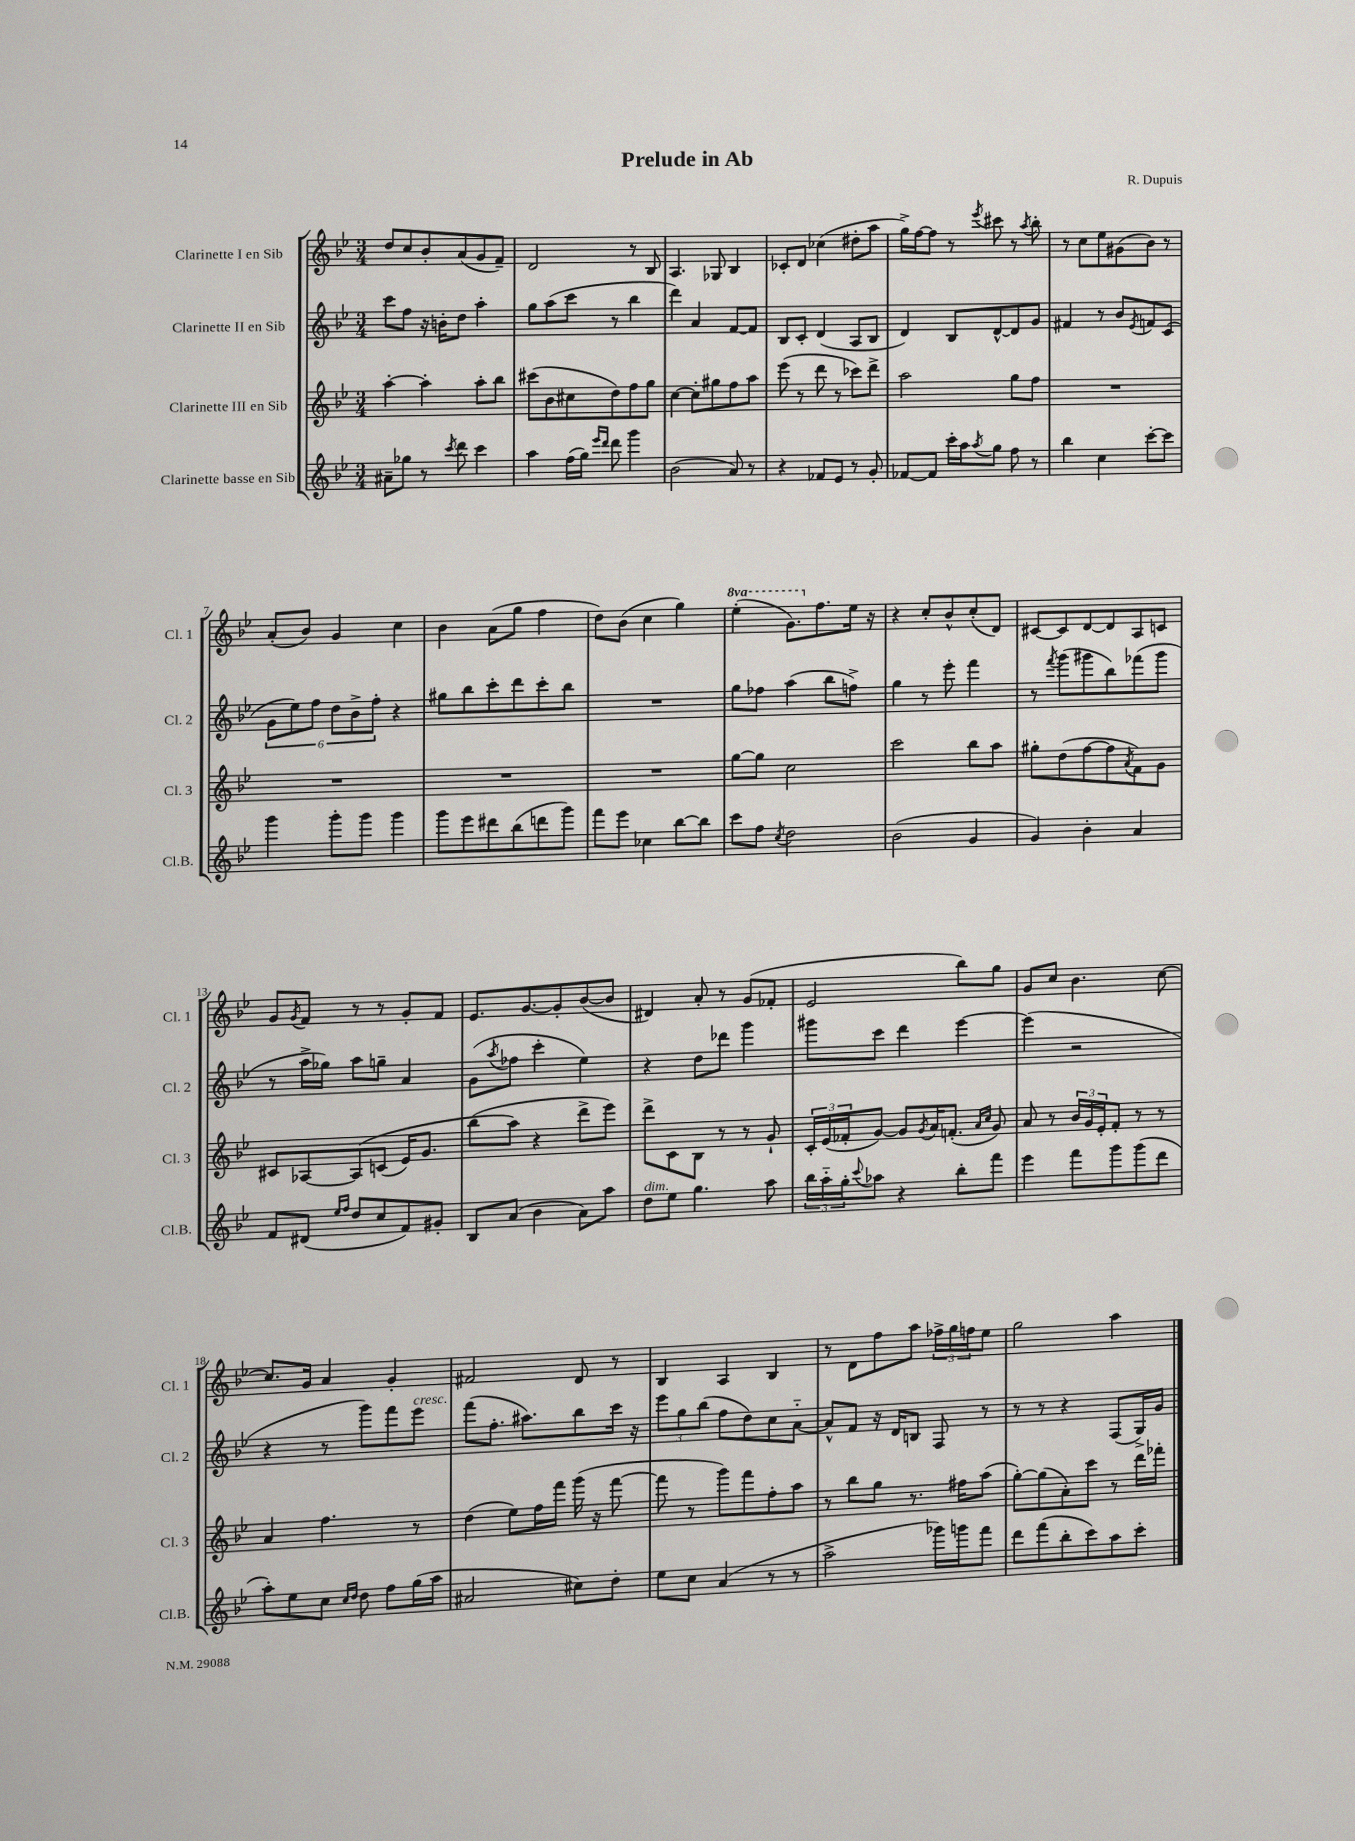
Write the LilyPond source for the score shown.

\header { title = "Prelude in Ab" composer = "R. Dupuis" }
<<
\new StaffGroup <<
\new Staff = "s0" \with { instrumentName = "Clarinette I en Sib" shortInstrumentName = "Cl. 1" } {
    \clef treble \key bes \major \numericTimeSignature \time 3/4 \set Staff.ottavationMarkups = #ottavation-simple-ordinals
    d''8 c''8 bes'8-. a'8( g'8 f'8--) |
    d'2 r8 bes8 |
    a4. ges8 bes4 |
    ces'8-. d'8 ces''4( dis''8-. a''8 |
    g''16->) f''16~ f''8 r8 \acciaccatura { ees'''8 } cis'''8 r8 \acciaccatura { a''8 } bes''8-. |
    r8 c''8 ees''8 gis'8( bes'8) r8 |
    a'8-.( bes'8) g'4 c''4 |
    bes'4 a'8( g''8 f''4 |
    d''8) bes'8( c''4 g''4) |
    \ottava #1 ees'''4-.( g''8.) \ottava #0 f''8. ees''16 r16 |
    r4 c''8-. bes'8-^ c''8-.( d'8) |
    cis'8~ cis'8 d'8~ d'8 a8 c'8 |
    g'8 \acciaccatura { g'8 } f'8 r8 r8 g'8-. f'8 |
    ees'8. g'8.~ g'8-. bes'8~( bes'8 |
    dis'4) a'8-. r8 g'8( fes'8-. |
    ees'2 bes''8) g''8 |
    g'8 c''8 bes'4. c''8~ |
    c''8. g'16 a'4 g'4-. |
    fis'2 d'8 r8 |
    bes4 a4 bes4 |
    r8 d'8 f''8 a''8 \tuplet 3/2 { fes''16-> g''16 f''16 } ees''8 |
    g''2 a''4 \bar "|." |
}
\new Staff = "s1" \with { instrumentName = "Clarinette II en Sib" shortInstrumentName = "Cl. 2" } {
    \clef treble \key bes \major \numericTimeSignature \time 3/4
    c'''8 f''8 r16 b'16-. d''8 a''4-. |
    g''8 a''8( c'''8 r8 bes''4 |
    d'''4) a'4 f'8~ f'8 |
    bes8 c'8-. d'4( a8 bes8 |
    d'4) bes8 d'8~-^ d'8 g'8 |
    fis'4 r8 bes'8 \acciaccatura { ees'8 } f'8 c'8( |
    \tuplet 6/4 { g'8 ees''8) f''8 d''8 bes'8-> f''8-. } r4 |
    gis''8 bes''8 c'''8-. d'''8 c'''8-. bes''8 |
    R2. |
    g''8 fes''8 a''4( bes''8 f''8->) |
    g''4 r8 ees'''8-. f'''4 |
    r8 \acciaccatura { f'''8 } g'''8( gis'''8 bes''8) fes'''8( gis'''8 |
    r8 a''16-> ges''16) a''8 g''8-- a'4 |
    g'8( \acciaccatura { a''8 } fes''8 c'''4-. ees''4) |
    r4 d''8 des'''8 g'''4 |
    gis'''8 c'''8 d'''4 ees'''4~ |
    ees'''4( r2 |
    r4 r8 g'''8) f'''8 ees'''8^\markup { \italic "cresc." } |
    f'''8( f''8.-. ais''8.) bes''8 c'''16 r16 |
    \tuplet 3/2 { ees'''8 g''8 bes''8( } f''8 d''8) c''8 a'8~-_ |
    a'8-^ f'8 r16 d'16 b8 f8 r8 |
    r8 r8 r4 f8( g16->) g'16 \bar "|." |
}
\new Staff = "s2" \with { instrumentName = "Clarinette III en Sib" shortInstrumentName = "Cl. 3" } {
    \clef treble \key bes \major \numericTimeSignature \time 3/4
    a''4~-. a''4-. a''8-. bes''8 |
    cis'''8( bes'8 cis''8 d''8) f''8 g''8 |
    c''4~ c''8-. gis''8 f''8 a''8 |
    ees'''8( r8 d'''8 r8 ces'''8) d'''8-> |
    a''2 g''8 f''8 |
    R2. |
    R2. |
    R2. |
    R2. |
    g''8~ g''8 c''2 |
    c'''2 bes''8 a''8 |
    gis''8-. d''8( f''8~ f''8 \acciaccatura { a'8 } f'8) g'8 |
    cis'8 aes8~ aes8\( c'8( ees'16) g'8. |
    bes''8( a''8\) r4 d'''8-> ees'''8) |
    d'''8-> c'8 bes8 r8 r8 g'8-! |
    \tuplet 3/2 { c'16-. ees'16( fes'16-. } g'8~) g'8 \acciaccatura { g'8 } a'16 f'8.-.( \grace { a'16 c''16 } g'8) |
    a'8 r8 \tuplet 3/2 { bes'16 g'16 ees'16-. } f'8-. r8 r8 |
    a'4 f''4. r8 |
    d''4( ees''8) f''16 f'''16 g'''16( r16 f'''8~ |
    f'''8 r8 g'''8) f'''8 f''8-. a''8 |
    r8 bes''8 g''8 r8. fis''16 a''8( |
    g''8~-.) g''8( a'8-.) c'''8 r8 d'''16 fes'''16-. \bar "|." |
}
\new Staff = "s3" \with { instrumentName = "Clarinette basse en Sib" shortInstrumentName = "Cl.B." } {
    \clef treble \key bes \major \numericTimeSignature \time 3/4
    ais'8-- ges''8 r8 \acciaccatura { c'''8 } d'''8 c'''4 |
    a''4 f''16( g''16) \grace { ees'''16 d'''16 } d'''8 g'''4 |
    bes'2( a'8) r8 |
    r4 fes'8 ees'8 r8 g'8-. |
    fes'8~ fes'8 c'''16-. a''16 \acciaccatura { a''8 } g''8 f''8 r8 |
    bes''4 c''4 c'''8~-. c'''8 |
    g'''4 g'''8-. g'''8 g'''4 |
    g'''8 ees'''8 dis'''8 bes''8( d'''8 g'''8) |
    f'''8 ees'''8 ces''4 bes''8~ bes''8 |
    c'''8 f''8 \acciaccatura { c''8 } d''2 |
    bes'2( g'4 |
    g'4) bes'4-. a'4 |
    f'8 dis'8( \grace { ees''16 f''16 } d''8 c''8 f'8) gis'8-. |
    bes8 a'8( bes'4 a'8) a''8 |
    d''8^\markup { \italic "dim." } ees''8 g''4. a''8 |
    \tuplet 3/2 { bes''16 a''16-_ g''16-. } \appoggiatura { c'''8 } aes''8 r4 bes''8-. f'''8 |
    ees'''4 f'''8 g'''8 g'''8( d'''8 |
    a''8-.) ees''8 c''8 \grace { c''16 d''16 } d''8 f''8 g''16( a''16 |
    ais'2 cis''8) d''8-. |
    ees''8 c''8 a'4( r8 r8 |
    a''2-> ges'''16) g'''16 f'''8 |
    d'''8 f'''8( bes''8-. c'''8) a''8 c'''8-. \bar "|." |
}
>>
>>
